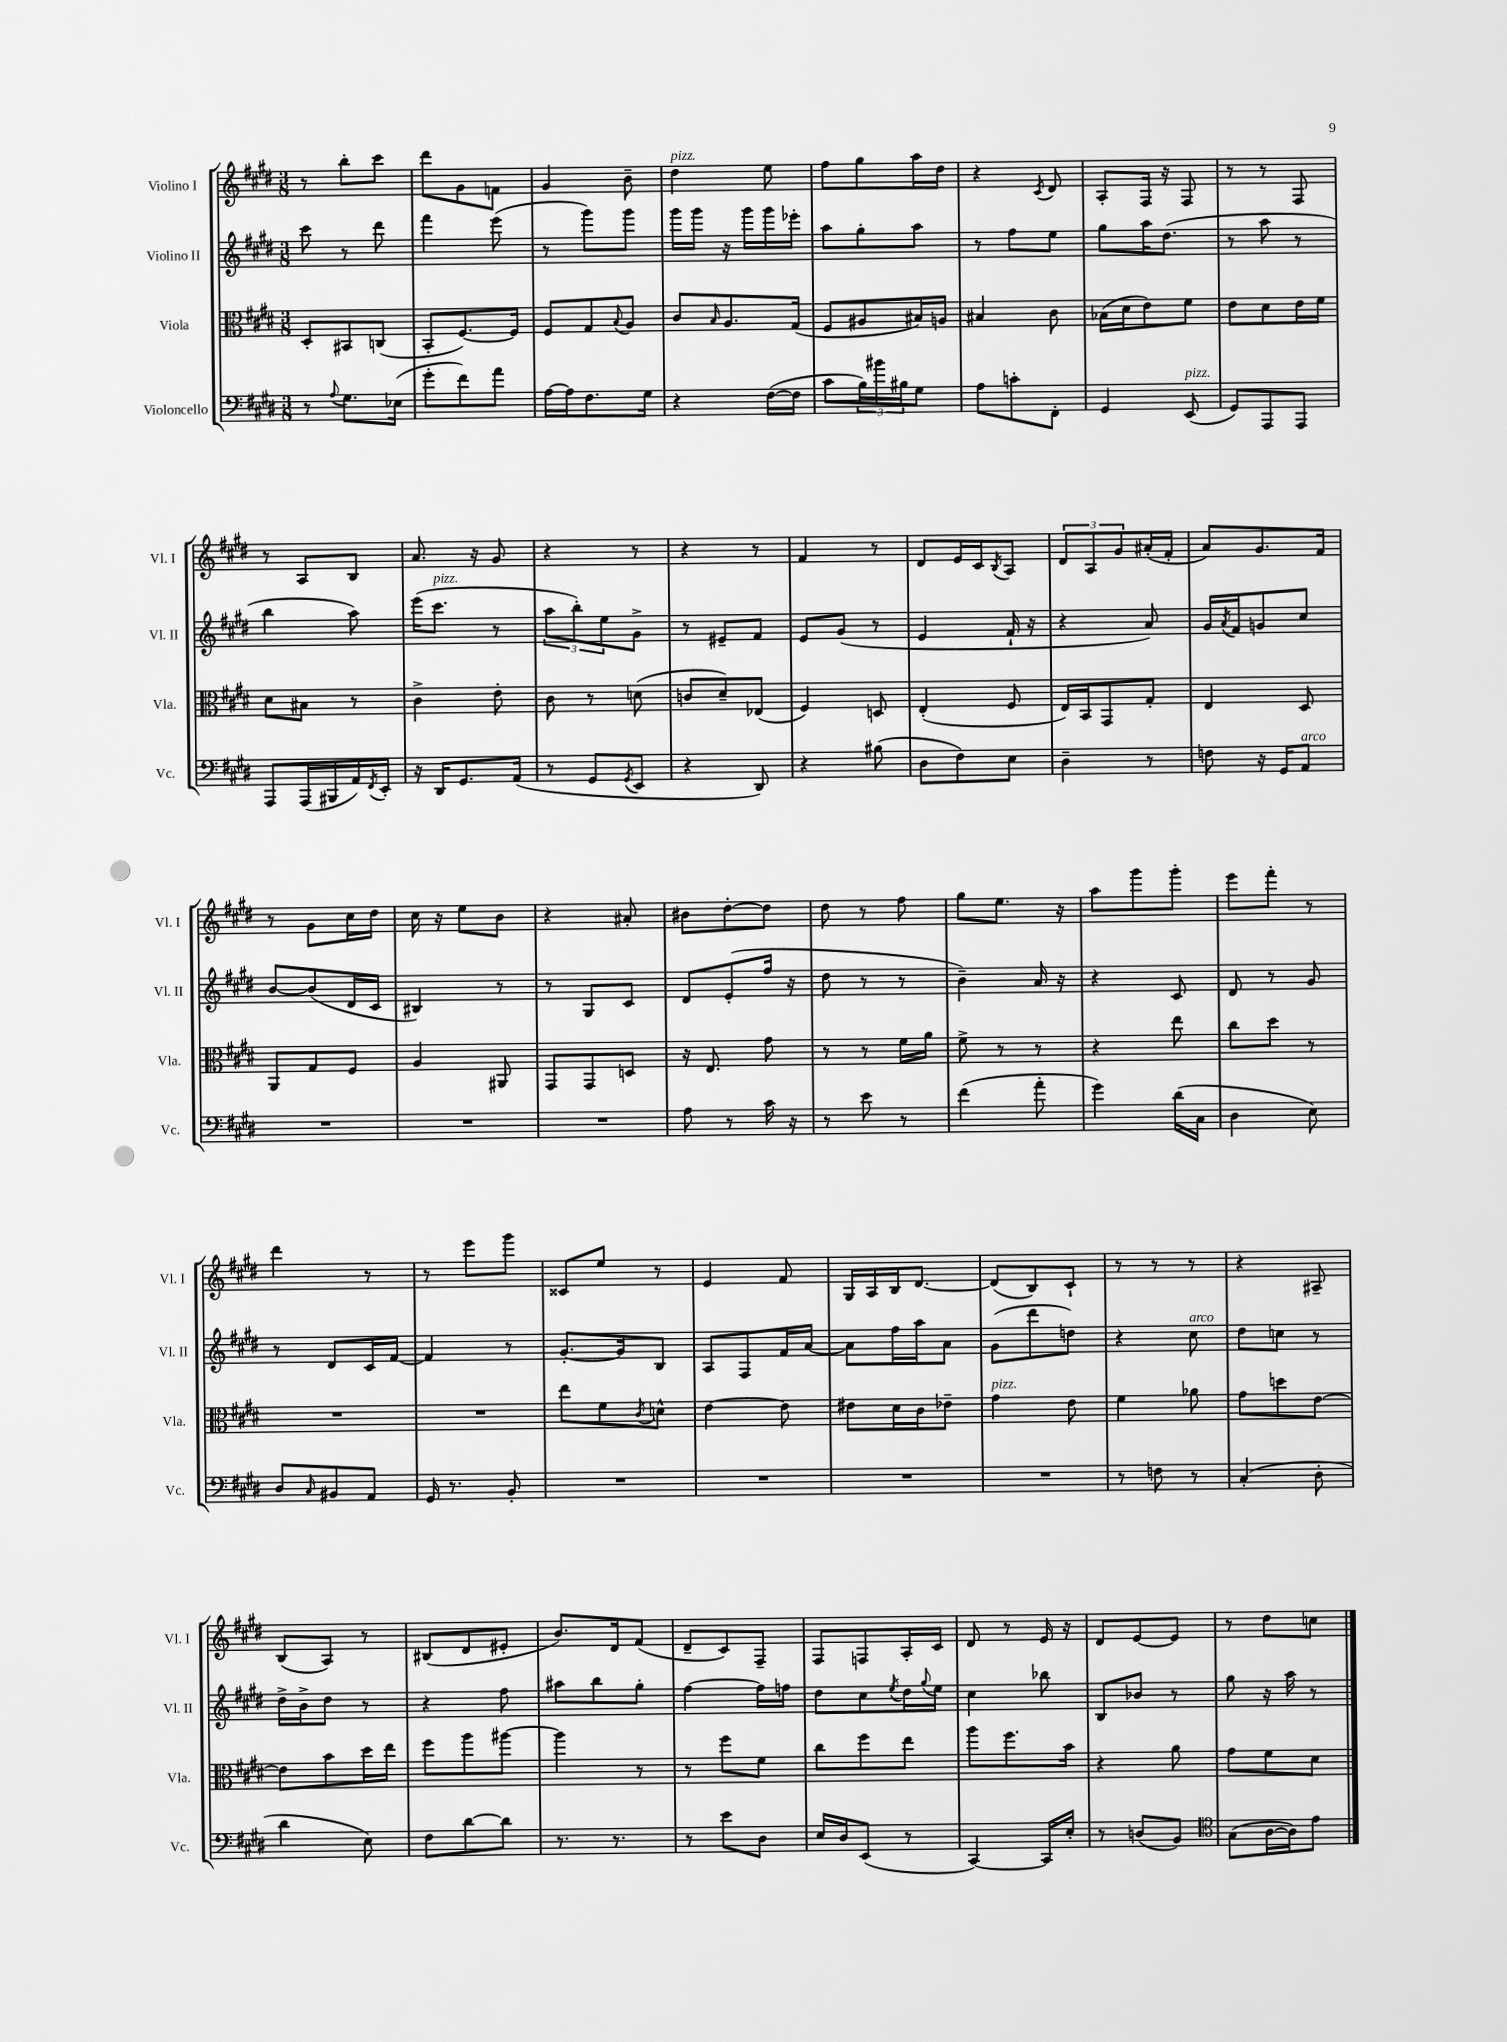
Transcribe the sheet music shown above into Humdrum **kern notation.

**kern	**kern	**kern	**kern
*staff4	*staff3	*staff2	*staff1
*clefF4	*clefC3	*clefG2	*clefG2
*k[f#c#g#d#]	*k[f#c#g#d#]	*k[f#c#g#d#]	*k[f#c#g#d#]
*M3/8	*M3/8	*M3/8	*M3/8
8r	8D#'	8ccc#	8r
8qqA	.	.	.
8.G#	8BB#	8r	8bb'
.	(8C	8ddd#	8ccc#
(16E-	.	.	.
=	=	=	=
8g#'	8BB'	4fff#	8ddd#
8f#)	[8.F#)	.	8g#
8a	.	(8eee	8f
.	16F#]	.	.
=	=	=	=
[16A	8F#	8r	4g#
16A]	.	.	.
8.F#	8G#	8ggg#)	.
.	8qqB	.	.
.	8A	8ggg#	8b~
16G#	.	.	.
=	=	=	=
4r	8c#	16ggg#	4dd#
.	.	16ggg#	.
.	16qqB	.	.
.	8.A	16r	.
.	.	16ggg#	.
([16F#	.	16ggg#	8ee
16F#]	(16G#	16eee-'	.
=	=	=	=
8c#	8F#	8aa	8ff#
24B)	8A#	8gg#'	8gg#
24b#	.	.	.
24B#	.	.	.
8G#	16B#)	8aa	16aa
.	16A	.	16dd#
=	=	=	=
8A	4B#	8r	4r
8c'	.	8ff#	.
.	.	.	8qc#
8FF#'	8c#	8ee	8d#
=	=	=	=
4GG#	(16B-	8gg#	8A'
.	16d#	.	.
.	8e)	16aa	16F#
.	.	(8.dd#	16r
(8EE	8f#	.	8F#
=	=	=	=
8GG#)	8e	8r	8r
8AAA	8d#	8aa	8r
8AAA	16e	8r	8F#
.	16f#	.	.
=	=	=	=
8AAA	8d#	4bb	8r
(16AAA	8B#	.	8A
16BBB#	.	.	.
16AA)	8r	8aa)	8B
8qFF#	.	.	.
16EE'	.	.	.
=	=	=	=
16r	4c#^	(16eee	8.a
16DD#	.	8.ccc#	.
8.GG#	.	.	.
.	.	.	16r
.	8e'	8r	8g#
(16AA	.	.	.
=	=	=	=
8r	8c#	12aa	4r
.	.	12bb')	.
8GG#	8r	.	.
.	.	12ee	.
8qGG#	.	.	.
8EE	(8d	8g#^	8r
=	=	=	=
4r	8c	8r	4r
.	8d#~)	8e#~	.
8DD#)	(8E-	8f#	8r
=	=	=	=
4r	4F#)	8e	4f#
.	.	(8g#	.
(8B#	8D	8r	8r
=	=	=	=
8D#	(4E'	4e	8d#
8F#)	.	.	16e
.	.	.	16c#
.	.	.	8qB
8E	8F#	16f#`	8A
.	.	16r	.
=	=	=	=
4D#~	16E)	4r	12d#
.	16BB	.	.
.	.	.	12A
.	8GG#	.	.
.	.	.	12g#
8r	8G#'	8a)	(16a#'
.	.	.	16f#'
=	=	=	=
8F	4E	16g#	8a)
.	.	8qa	.
.	.	16f#	.
16r	.	8g	8.g#
16GG#	.	.	.
8AA	8D#	8cc#	.
.	.	.	16f#
=	=	=	=
4.r	8AA	[8b	8r
.	8G#	(8b]	8g#
.	8F#	16d#	16cc#
.	.	16c#	16dd#
=	=	=	=
4.r	4A	4B#)	16cc#
.	.	.	16r
.	.	.	8ee
.	8AA#	8r	8b
=	=	=	=
4.r	8GG#	8r	4r
.	8GG#	8G#	.
.	8D	8c#	8a#'
=	=	=	=
8A	16r	8d#	8b#
.	8.E	.	.
8r	.	(8e'	[8dd#'
16c#	8g#	16ff#	8dd#]
16r	.	16r	.
=	=	=	=
8r	8r	8dd#	8dd#
8e	8r	8r	8r
8r	16f#	8r	8ff#
.	16a	.	.
=	=	=	=
(4f#	8f#^	4b~)	8gg#
.	8r	.	8.ee
8a'	8r	16a	.
.	.	16r	16r
=	=	=	=
4g#)	4r	4r	8aa
.	.	.	8ggg#
(16d#	8ee	8c#	8ggg#'
16C#	.	.	.
=	=	=	=
4D#	8cc#	8d#	8eee
.	8dd#	8r	8fff#'
8E)	8r	8g#	8r
=	=	=	=
8D#	4.r	8r	4ddd#
16qqC#	.	.	.
8BB#	.	8d#	.
8AA	.	16c#	8r
.	.	[16f#	.
=	=	=	=
16GG#	4.r	4f#]	8r
8.r	.	.	.
.	.	.	8eee
8BB'	.	8r	8ggg#
=	=	=	=
4.r	8ee	[8.g#'	8c##
.	8f#	.	8ee
.	.	16g#]	.
.	8qc#	.	.
.	8d^^	8B	8r
=	=	=	=
4.r	[4e	8A	4e
.	.	8F#	.
.	8e]	16f#	8f#
.	.	[16a	.
=	=	=	=
4.r	8e#	8a]	16G#
.	.	.	16A
.	16d#	16ff#	16B
.	16c#	16aa	[8.d#
.	8e-~	8a	.
=	=	=	=
4.r	4g#	(8g#	(8d#]
.	.	8ddd#	8B)
.	8e	8dd)	8c#`
=	=	=	=
8r	4f#	4r	8r
8F	.	.	8r
8r	8a-	8cc#	8r
=	=	=	=
(4C#'	8g#	8dd#	4r
.	8dd	8cc	.
8D#'	[8e	8r	8A#~
=	=	=	=
4d#	8e]	16dd#^	(8B
.	.	16b^	.
.	8b	8dd#	8A)
8E)	16dd#	8r	8r
.	16ee	.	.
=	=	=	=
8F#	8ff#	4r	(8B#
[8d#	8aa	.	8d#
8d#]	[8aa#	8ff#	8e#'
=	=	=	=
8.r	4aa#]	8aa#	8.b)
.	.	8bb	.
8.r	.	.	16d#
.	8r	8gg#'	(8f#
=	=	=	=
8r	8r	[4ff#	8d#~
8e	8ff#	.	8c#)
8D#	8f#	16ff#]	8F#~
.	.	16ff	.
=	=	=	=
16E	8cc#	8dd#	8F#
16D#	.	.	.
(8EE	8ff#	8cc#	8F
.	.	8qee	.
8r	8ee	16dd#	16A'
.	.	8qqgg#	.
.	.	16ee	16c#
=	=	=	=
[4CC#)	8aa	4cc#	8d#
.	8.ff#	.	8r
16CC#]	.	8bb-	16e
16E'	16b	.	16r
=	=	=	=
8r	4r	8B	8d#
(8D	.	8b-	[8e
8BB)	8a	8r	8e]
=	=	=	=
*clefC4	*	*	*
(8G#	8g#	8gg#	8r
[16A	8f#	16r	8dd#
16A])	.	16aa	.
8e	8d#	8r	8cc
==	==	==	==
*-	*-	*-	*-
